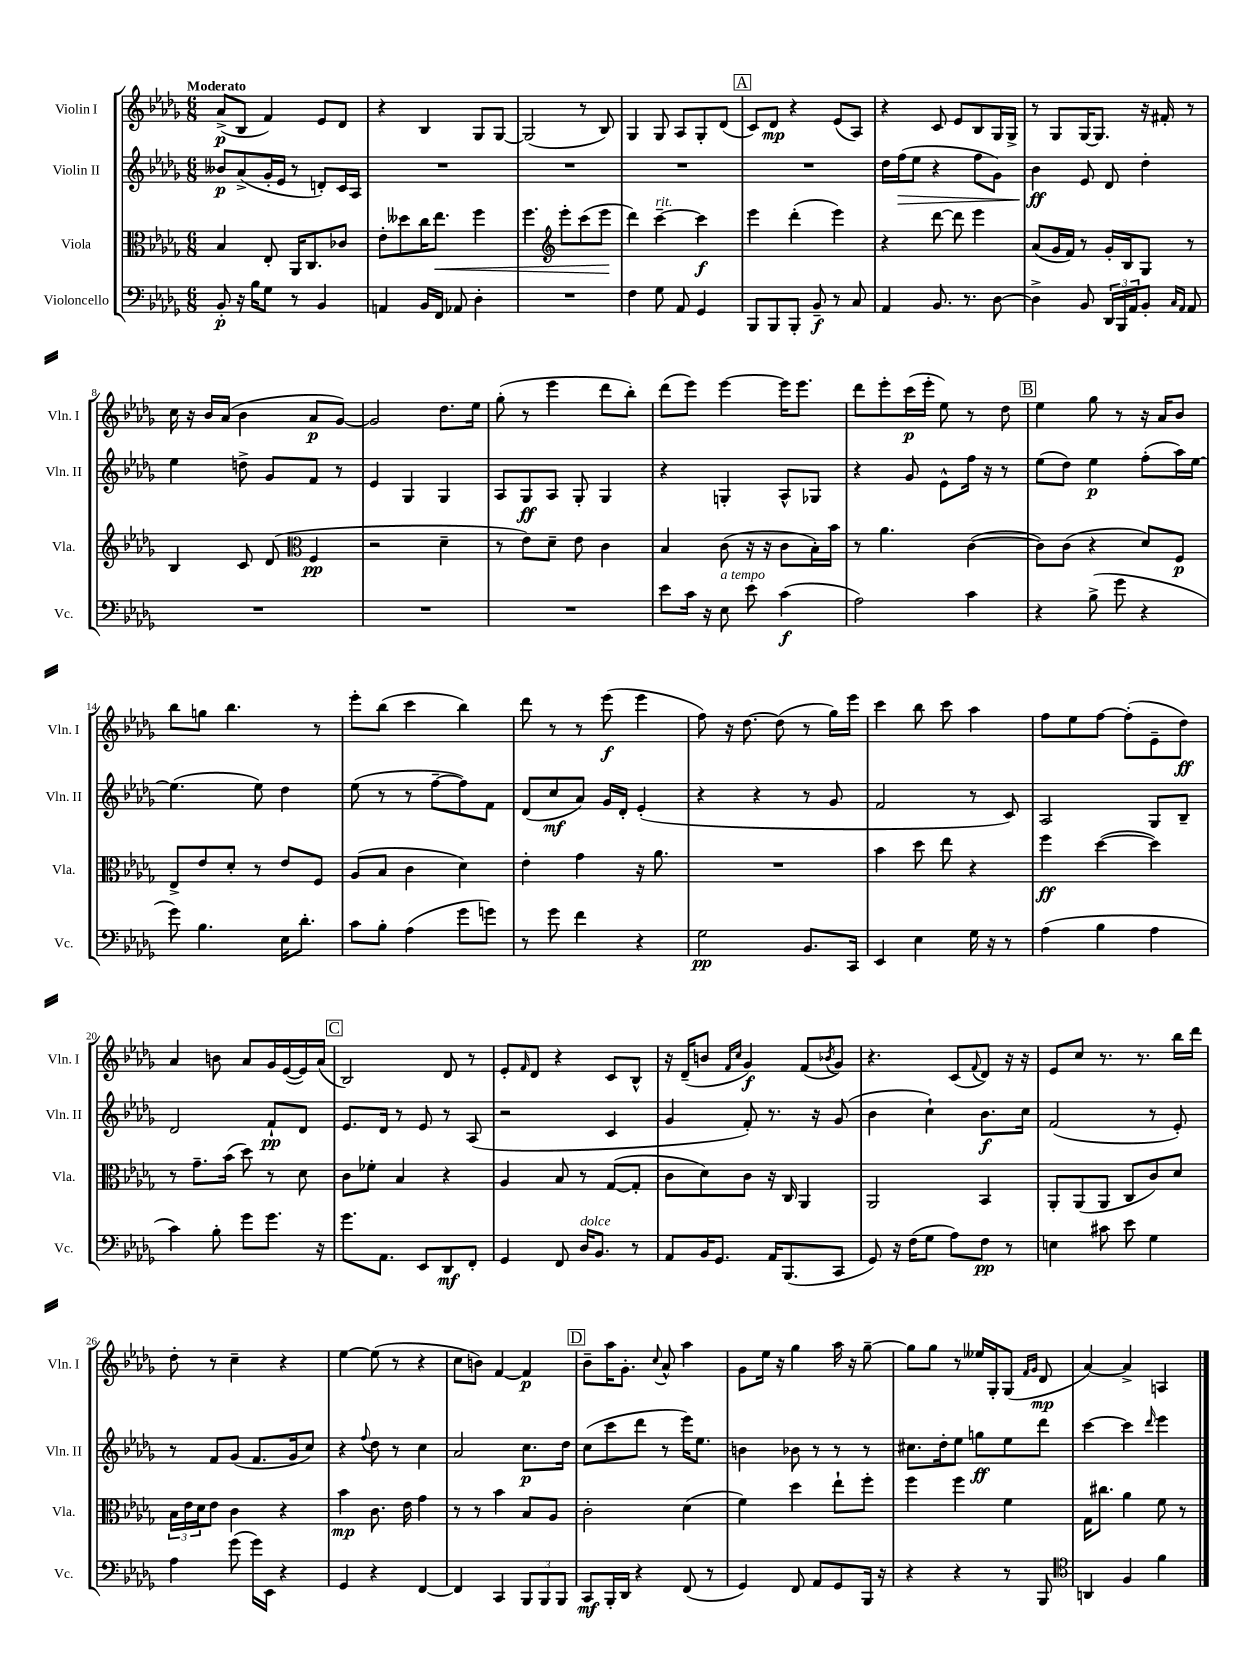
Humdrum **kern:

**kern	**kern	**kern	**kern
*staff4	*staff3	*staff2	*staff1
*clefF4	*clefC3	*clefG2	*clefG2
*k[b-e-a-d-g-]	*k[b-e-a-d-g-]	*k[b-e-a-d-g-]	*k[b-e-a-d-g-]
*M6/8	*M6/8	*M6/8	*M6/8
8BB-'	4B-	8b--	(8a-^
16r	.	(8a-^	8B-
16B-	.	.	.
8G-	8E-'	16g-'	4f)
.	.	16e-	.
8r	16AA-	8r	.
.	8.C	.	.
4BB-	.	8d')	8e-
.	8c-	16c	8d-
.	.	16A-	.
=	=	=	=
4AA	8e-'	2.r	4r
.	8dd--	.	.
16BB-	16cc	.	4B-
16FF	8.ee-	.	.
8AA-	.	.	.
4D-'	4ff	.	8G-
.	.	.	[8G-
=	=	=	=
2.r	4.ff	2.r	(2G-]
*	*clefG2	*	*
.	8eee-'	.	.
.	(8ccc	.	8r
.	8eee-	.	8B-)
=	=	=	=
4F	4ddd-)	2.r	4G-
8G-	[4ccc~	.	8G-
8AA-	.	.	8A-
4GG-	4ccc]	.	8G-'
.	.	.	(8d-
=	=	=	=
8BBB-	4eee-	2.r	8c)
8BBB-	.	.	8d-
8BBB-'	(4ddd-'	.	4r
8BB-~	.	.	.
8r	4eee-)	.	(8e-
8C	.	.	8A-)
=	=	=	=
4AA-	4r	16dd-	4r
.	.	(16ff	.
.	.	8ee-	.
8.BB-	[8ddd-	4r	8c
.	8ddd-]	.	8e-
8.r	.	.	.
.	4eee-	8ff	8B-
[8D-	.	8g-)	16G-
.	.	.	16G-^
=	=	=	=
4D-^]	(8a-	4b-	8r
.	16g-	.	8G-
.	16f)	.	.
8BB-	8r	8e-	[16G-
.	.	.	8.G-]
24DD-	16g-'	8d-	.
24BBB-	.	.	.
.	16B-	.	.
24AA-	.	.	.
8BB-'	8G-	4dd-'	16r
.	.	.	16f#'
16qqC	.	.	.
16qqAA-	.	.	.
8AA-	8r	.	8r
=	=	=	=
2.r	4B-	4ee-	16cc
.	.	.	16r
.	.	.	16b-
.	.	.	(16a-
.	8c	8dd^	4b-
.	(8d-	8g-	.
*	*clefC3	*	*
.	4F	8f	8a-
.	.	8r	[8g-)
=	=	=	=
2.r	2r	4e-	2g-]
.	.	4G-	.
.	4d-~	4G-	8.dd-
.	.	.	16ee-
=	=	=	=
2.r	8r	8A-	(8gg-'
.	8e-)	8G-	8r
.	8d-~	8A-	4eee-
.	8e-	8G-'	.
.	4c	4G-	8ddd-
.	.	.	8bb-')
=	=	=	=
8e-	4B-	4r	(8ddd-
16c	.	.	8eee-)
16r	.	.	.
8E-	(8c	4G'	[4eee-
8e-	16r	.	.
.	16r	.	.
(4c	8c	8A-^^	16eee-]
.	.	.	8.eee-
.	16B-')	8G-	.
.	16b-	.	.
=	=	=	=
2A-)	8r	4r	8ddd-
.	4.a-	.	8eee-'
.	.	8g-	(16ccc
.	.	.	16eee-'
.	.	8e-^^	8ee-)
4c	([4c	16ff	8r
.	.	16r	.
.	.	8r	8dd-
=	=	=	=
4r	8c])	(8ee-	4ee-
.	(8c	8dd-)	.
(8B-^	4r	4ee-	8gg-
8g-	.	.	8r
4r	8d-)	(8ff'	16r
.	.	.	16a-
.	8F	16aa-)	8b-
.	.	[16ee-	.
=	=	=	=
8g-)	8E-^	(4.ee-]	8bb-
4.B-	8e-	.	8gg
.	8d-'	.	4.bb-
.	8r	8ee-)	.
16E-	8e-	4dd-	.
8.d-'	.	.	.
.	8F	.	8r
=	=	=	=
8c	(8A-	(8ee-	8eee-'
8B-'	8B-	8r	(8bb-
(4A-	4c	8r	4ccc
.	.	[8ff~	.
8g-	4d-)	8ff])	4bb-)
8g)	.	8f	.
=	=	=	=
8r	4e-'	(8d-	8ddd-
8g-	.	8cc	8r
4f	4g-	8a-)	8r
.	.	16g-	(8eee-
.	.	16d-'	.
4r	16r	(4e-'	4eee-
.	8.a-	.	.
=	=	=	=
2G-	2.r	4r	8ff)
.	.	.	16r
.	.	.	[8.dd-
.	.	4r	.
.	.	.	(8dd-]
8.BB-	.	8r	8r
.	.	8g-	16gg-)
16CC	.	.	16eee-
=	=	=	=
4EE-	4b-	2f	4ccc
4E-	8dd-	.	8bb-
.	8ee-	.	8ccc
16G-	4r	8r	4aa-
16r	.	.	.
8r	.	8c)	.
=	=	=	=
(4A-	4ff	2A-	8ff
.	.	.	8ee-
4B-	([4dd-	.	[8ff
.	.	.	(8ff']
4A-	4dd-])	8G-	8e-~
.	.	8B-~	8dd-)
=	=	=	=
4c)	8r	2d-	4a-
.	8.g-~	.	.
8B-'	.	.	8b
.	(16b-	.	.
8g-	8dd-)	.	8a-
8.g-	8r	8f`	16g-
.	.	.	([16e-
.	8d-	8d-	16e-])
16r	.	.	(16a-
=	=	=	=
8.g-	8c	8.e-	2B-)
.	8f-'	.	.
8.AA-	.	16d-	.
.	4B-	8r	.
8EE-	.	8e-	.
8DD-	4r	8r	8d-
8FF'	.	(8A-	8r
=	=	=	=
4GG-	4A-	2r	8e-'
.	.	.	16qqf
.	.	.	8d-
8FF	8B-	.	4r
16D-	8r	.	.
8.BB-	.	.	.
.	([8G-	4c	8c
8r	8G-']	.	8B-^^
=	=	=	=
8AA-	8c	4g-	16r
.	.	.	(16d-~
16BB-	8d-)	.	8b
8.GG-	.	.	.
.	.	.	16qqf
.	.	.	16qqcc
.	8c	8f')	4g-)
16AA-	16r	8.r	.
(8.BBB-	16C	.	.
.	4AA-	.	(8f
.	.	16r	.
.	.	.	8qb-
8CC	.	(8g-	8g-)
=	=	=	=
8GG-)	2AA-	4b-	4.r
16r	.	.	.
(16F	.	.	.
8G-	.	4cc`)	.
8A-)	.	.	(8c
.	.	.	8qqf
8F	4BB-	8.b-	8d-)
8r	.	.	16r
.	.	16cc	16r
=	=	=	=
4E	8AA-'	(2f	8e-
.	(8AA-	.	8cc
8c#	8AA-	.	8.r
8e-	8C	.	.
.	.	.	8.r
4G-	8c)	8r	.
.	8d-	8e-')	16bb-
.	.	.	16ddd-
=	=	=	=
4A-	24B-	8r	8dd-'
.	24e-	.	.
.	24d-	.	.
.	8e-	8f	8r
(8g-	4c	(8g-	4cc~
16g-)	.	8.f	.
16EE-	.	.	.
4r	4r	.	4r
.	.	16g-	.
.	.	8cc)	.
=	=	=	=
4GG-	4b-	4r	[4ee-
.	.	8qqff	.
4r	8.c	8dd-	(8ee-]
.	.	8r	8r
.	16e-	.	.
[4FF	4g-	4cc	4r
=	=	=	=
4FF]	8r	2a-	8cc
.	8r	.	8b)
4CC	4b-	.	[4f
12BBB-	8B-	8.cc	4f]
12BBB-	.	.	.
.	8A-	.	.
12BBB-	.	.	.
.	.	16dd-	.
=	=	=	=
8CC	2c'	(8cc	8b-~
16BBB-'	.	8ccc	16aa-
16DD-	.	.	8.g-'
4r	.	8ddd-	.
.	.	.	8qqcc
.	.	8r	8a-^^
(8FF	(4d-	16eee-)	4aa-
.	.	8.ee-	.
8r	.	.	.
=	=	=	=
4GG-)	4f)	4b	8g-
.	.	.	16ee-
.	.	.	16r
8FF	4dd-	8b-	4gg-
8AA-	.	8r	.
8GG-	8ee-`	8r	16aa-
.	.	.	16r
16BBB-	8ff'	8r	[8gg-~
16r	.	.	.
=	=	=	=
4r	4ff	8.cc#	8gg-]
.	.	.	8gg-
.	.	16dd-'	.
4r	4ff	8ee-	8r
.	.	8gg	16ee--
.	.	.	16G-'
8r	4f	8ee-	(8G-
.	.	.	16qqf
.	.	.	16qqg-
8BBB-	.	8ddd-	8d-
=	=	=	=
*clefC4	*	*	*
4AA	16G-	[4ccc	[4a-)
.	8.cc#	.	.
4F	4a-	4ccc]	4a-^]
.	.	16qqddd-	.
4f	8f	4eee-	4A
.	8r	.	.
==	==	==	==
*-	*-	*-	*-
